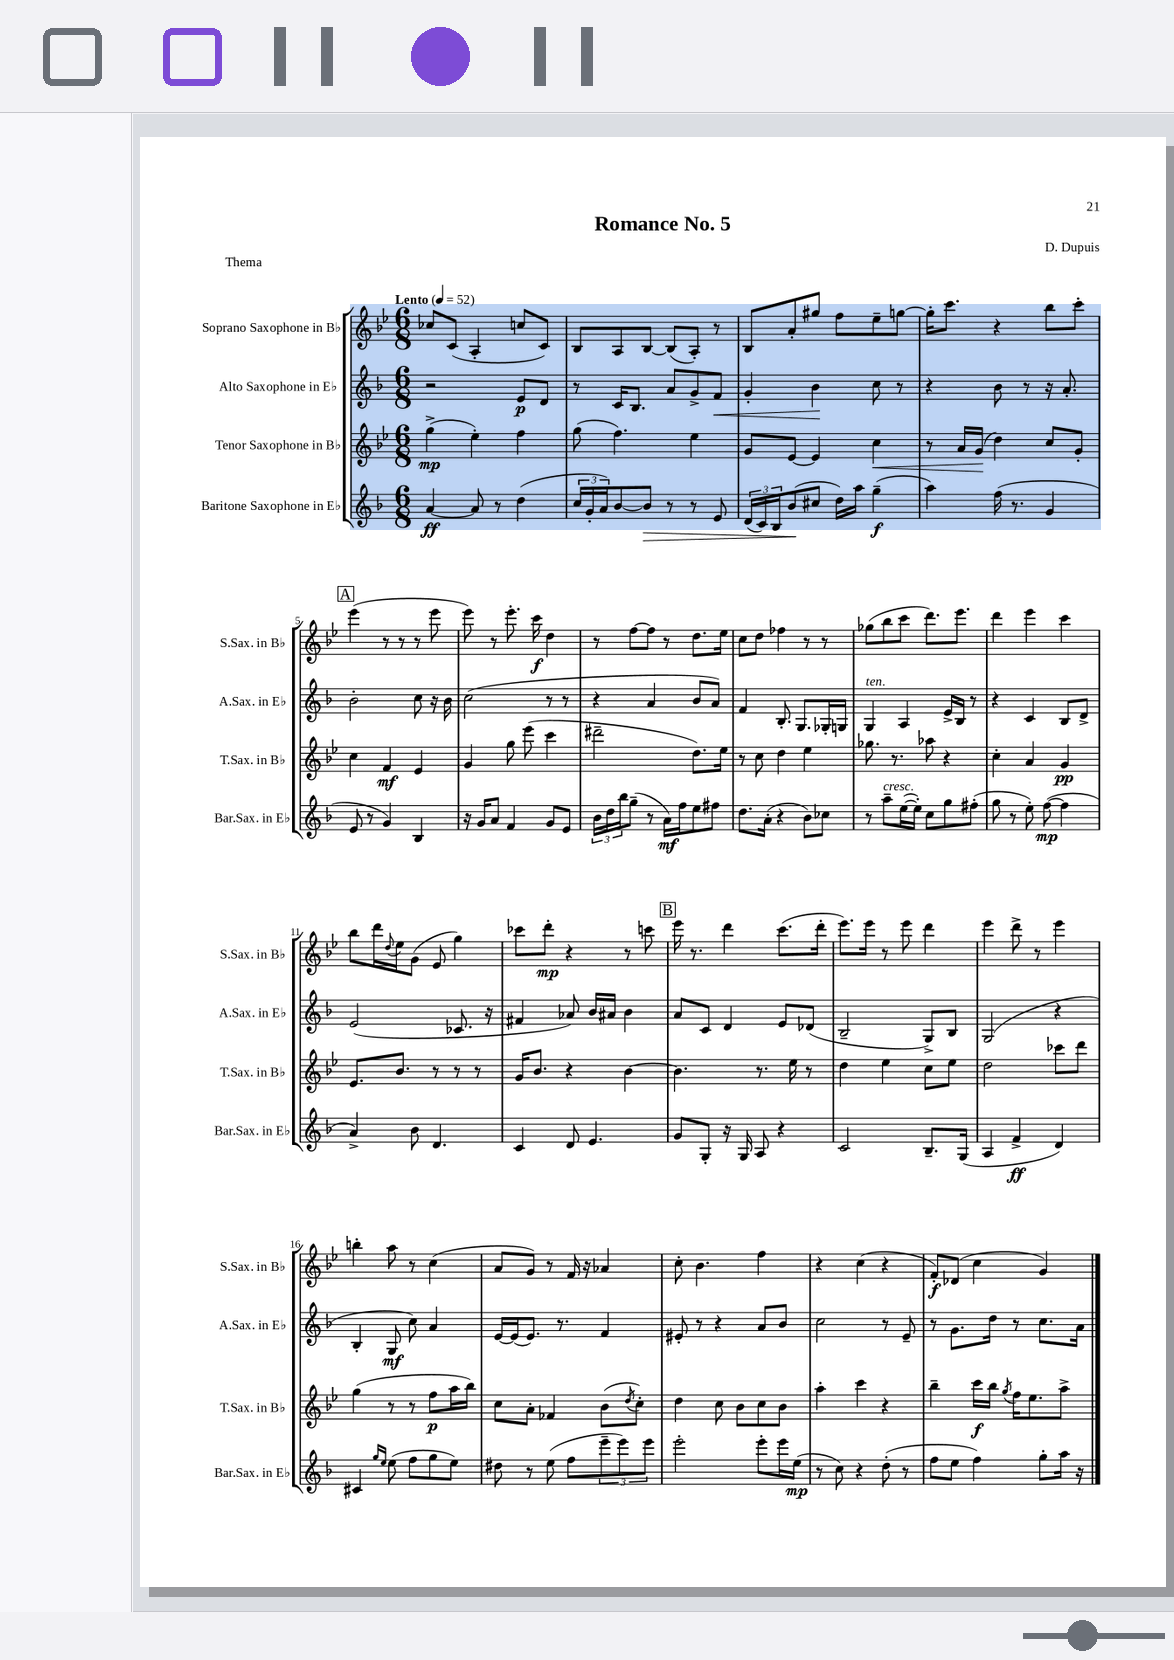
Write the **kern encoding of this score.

**kern	**dynam	**kern	**dynam	**kern	**dynam	**kern	**dynam
*part4	*part4	*part3	*part3	*part2	*part2	*part1	*part1
*staff4	*staff4	*staff3	*staff3	*staff2	*staff2	*staff1	*staff1
*I"Baritone Saxophone in E♭	*	*I"Tenor Saxophone in B♭	*	*I"Alto Saxophone in E♭	*	*I"Soprano Saxophone in B♭	*
*I'Bar.Sax. in E♭	*	*I'T.Sax. in B♭	*	*I'A.Sax. in E♭	*	*I'S.Sax. in B♭	*
*clefG2	*	*clefG2	*	*clefG2	*	*clefG2	*
*k[b-]	*	*k[b-e-]	*	*k[b-]	*	*k[b-e-]	*
*M6/8	*	*M6/8	*	*M6/8	*	*M6/8	*
*MM52	*	*MM52	*	*MM52	*	*MM52	*
=1	=1	=1	=1	=1	=1	=1	=1
!	!	!	!	!	!	!LO:TX:a:B:t=Lento	!
[4a/	ff	(4gg^\	mp	2r	.	8cc-X/L	.
.	.	.	.	.	.	(8c/J	.
8a/]	.	4ee-'\)	.	.	.	4A'/	.
8r	.	.	.	.	.	.	.
(4dd\	.	4ff\	.	8e/L	p	8ccn/L	.
.	.	.	.	8d/J	.	8c/J)	.
=2	=2	=2	=2	=2	=2	=2	=2
24cc/LL	.	(8gg\	.	8r	.	8B-/L	.
24g'/	.	.	.	.	.	.	.
24a/J)	.	.	.	.	.	.	.
[8b-/	.	4.ff\)	.	16c/KL	.	8A/	.
.	.	.	.	8.B-/J	.	.	.
!	!LO:HP:b	!	!	!	!	!	!
8b-/J]	>	.	.	.	.	[8B-/J	.
8r	.	.	.	8a/L	.	(8B-/L]	.
8r	.	4ee-\	.	8g^/	.	8A'/J)	.
!	!	!	!	!	!LO:HP:b	!	!
8e/	.	.	.	8f/J	<	8r	.
=3	=3	=3	=3	=3	=3	=3	=3
(24d/LL	.	8g/L	.	4g'/	.	8B-/L	.
24c/)	.	.	.	.	.	.	.
24B-/J	.	.	.	.	.	.	.
(8b-/	.	[8e-/J	.	.	.	8a'/	.
8cc#X/J	]	4e-/]	.	4b-\	.	8gg#X/J	.
16dd\LL)	.	.	.	.	.	8ff\L	.
16aa\JJ	.	.	.	.	.	.	.
!	!	!	!LO:HP:b	!	!	!	!
(4gg~\	f	4cc\	<	8cc\	[	8ee-~\	.
.	.	.	.	8r	.	[8ggn\J	.
=4	=4	=4	=4	=4	=4	=4	=4
4aa\)	.	8r	.	4r	.	16gg'\KL]	.
.	.	.	.	.	.	8.ccc\J	.
.	.	16a/LL	.	.	.	.	.
.	.	(16g/JJ	.	.	.	.	.
(16ff\	.	4dd\)	[	8b-\	.	4r	.
8.r	.	.	.	.	.	.	.
.	.	.	.	8r	.	.	.
4g/	.	8cc/L	.	16r	.	8bb-\L	.
.	.	.	.	8.a'/	.	.	.
.	.	8g'/J	.	.	.	8ccc'\J	.
!!LO:LB:g=z
!!LO:REH:place=s1:t=A
=5	=5	=5	=5	=5	=5	=5	=5
8e/	.	4cc\	.	2b-'\	.	(4eee-\	.
8r	.	.	.	.	.	.	.
4g/)	.	4f/	mf	.	.	8r	.
.	.	.	.	.	.	8r	.
4B-/	.	4e-/	.	8cc\	.	8r	.
.	.	.	.	16r	.	8eee-\	.
.	.	.	.	16b-\	.	.	.
=6	=6	=6	=6	=6	=6	=6	=6
16r	.	4g/	.	(2cc\	.	8eee-\)	.
16g/KL	.	.	.	.	.	.	.
8a/J	.	.	.	.	.	8r	.
4f/	.	8gg\	.	.	.	8.eee-'\	.
.	.	(8eee-\	.	.	.	.	.
.	.	.	.	.	.	16ccc\	f
8g/L	.	4ccc\	.	8r	.	4dd\	.
8e/J	.	.	.	8r	.	.	.
=7	=7	=7	=7	=7	=7	=7	=7
24b-\LL	.	2ddd#X~\	.	4r	.	8r	.
24dd\	.	.	.	.	.	.	.
24bb-\J	.	.	.	.	.	.	.
(8gg~\J	.	.	.	.	.	[8ff\L	.
8r	.	.	.	4a/	.	8ff\J]	.
16a\LL)	mf	.	.	.	.	8r	.
16ff\J	.	.	.	.	.	.	.
8ee\	.	8.dd\L)	.	8b-/L	.	8.dd\L	.
8ff#X\J	.	.	.	8a/J)	.	.	.
.	.	16ee-\Jk	.	.	.	16ee-\Jk	.
=8	=8	=8	=8	=8	=8	=8	=8
8.dd\L	.	8r	.	4f/	.	8cc\L	.
.	.	8cc\	.	.	.	8dd\J	.
(16a'\Jk	.	.	.	.	.	.	.
4r	.	4dd\	.	8.B-'/	.	4ff-X\	.
.	.	.	.	8.G/L	.	.	.
8b-\L)	.	4ee-\	.	.	.	8r	.
8cc-X\J	.	.	.	16G-X'/L	.	8r	.
.	.	.	.	16Gn/JJ	.	.	.
=9	=9	=9	=9	=9	=9	=9	=9
!	!	!	!	!LO:TX:a:i:t=ten.	!	!	!
8r	.	8.gg-X\	.	4G/	.	(8gg-X\L	.
!LO:TX:a:i:t=cresc.	!	!	!	!	!	!	!
8aa~\L	.	.	.	.	.	8bb-\	.
.	.	8.r	.	.	.	.	.
([16ee\L	.	.	.	4A/	.	8ccc\J	.
16ee'\JJ])	.	.	.	.	.	.	.
8cc\L	.	8aa-X\	.	.	.	8.ddd\L)	.
8gg\	.	4r	.	16e^/LL	.	.	.
.	.	.	.	16B-/JJ	.	8.eee-\J	.
(8ff#X'\J	.	.	.	8r	.	.	.
=10	=10	=10	=10	=10	=10	=10	=10
8gg\	.	4cc'\	.	4r	.	4ddd\	.
8r	.	.	.	.	.	.	.
8ee'\)	.	4a/	.	4c/	.	4eee-\	.
([8ff\	mp	.	.	.	.	.	.
4ff\]	.	4g/	pp	8B-/L	.	4ccc\	.
.	.	.	.	8d^/J	.	.	.
!!LO:LB:g=z
=11	=11	=11	=11	=11	=11	=11	=11
4a^/)	.	8.e-/L	.	(2e/	.	8bb-\L	.
.	.	.	.	.	.	16ddd\L	.
.	.	.	.	.	.	8qqdd/	.
.	.	8.b-/J	.	.	.	16ee-\J	.
8b-\	.	.	.	.	.	(8g\J	.
4.d/	.	8r	.	.	.	8e-/	.
.	.	8r	.	8.c-X/	.	4gg\)	.
.	.	8r	.	.	.	.	.
.	.	.	.	16r	.	.	.
=12	=12	=12	=12	=12	=12	=12	=12
4c/	.	16g/KL	.	4f#X/	.	8ccc-X\L	.
.	.	8.b-/J	.	.	.	.	.
.	.	.	.	.	.	8ddd'\J	mp
8d/	.	4r	.	8a-X/)	.	4r	.
4.e/	.	.	.	16b-/LL	.	.	.
.	.	.	.	16a#X/JJ	.	.	.
.	.	[4b-\	.	4b-\	.	8r	.
.	.	.	.	.	.	8cccn\	.
!!LO:REH:place=s1:t=B
=13	=13	=13	=13	=13	=13	=13	=13
8g/L	.	4.b-\]	.	8a/L	.	16eee-\	.
.	.	.	.	.	.	8.r	.
8G'/J	.	.	.	8c/J	.	.	.
16r	.	.	.	4d/	.	4ddd\	.
16G/	.	.	.	.	.	.	.
8A/	.	8.r	.	.	.	.	.
4r	.	.	.	8e/L	.	(8.ccc\L	.
.	.	16ee-\	.	.	.	.	.
.	.	8r	.	(8d-X/J	.	.	.
.	.	.	.	.	.	16ddd'\Jk	.
=14	=14	=14	=14	=14	=14	=14	=14
2c/	.	4dd\	.	2B-~/	.	8.eee-\L)	.
.	.	.	.	.	.	16eee-\Jk	.
.	.	4ee-\	.	.	.	8r	.
.	.	.	.	.	.	8eee-\	.
8.B-~/L	.	8cc\L	.	8G^/L)	.	4ddd\	.
.	.	8ee-\J	.	8B-/J	.	.	.
(16G/Jk	.	.	.	.	.	.	.
=15	=15	=15	=15	=15	=15	=15	=15
4A/	.	2dd\	.	(2G/	.	4eee-\	.
4f^/	ff	.	.	.	.	8ddd^\	.
.	.	.	.	.	.	8r	.
4d/)	.	8ccc-X\L	.	4r	.	4eee-\	.
.	.	8ddd\J	.	.	.	.	.
!!LO:LB:g=z
=16	=16	=16	=16	=16	=16	=16	=16
4c#X/	.	(4gg\	.	4B-'/	.	4bbn'\	.
16qqgg/LL	.	.	.	.	.	.	.
16qqee/JJ	.	.	.	.	.	.	.
(8ee\	.	8r	.	8G/	mf	8aa\	.
8ff\L	.	8r	.	8cc\)	.	8r	.
8gg\	.	8ff\L	p	4a/	.	(4cc\	.
8ee\J)	.	16aa\L	.	.	.	.	.
.	.	16bb-\JJ)	.	.	.	.	.
=17	=17	=17	=17	=17	=17	=17	=17
8dd#X\	.	8cc\L	.	[16e/LL	.	8a/L	.
.	.	.	.	(16e/J]	.	.	.
8r	.	8a'\J	.	8.e/J)	.	8g/J)	.
(8ee\	.	4f-X/	.	.	.	8r	.
.	.	.	.	8.r	.	.	.
8ff\L	.	.	.	.	.	16f/	.
.	.	.	.	.	.	16r	.
12eee~\	.	(8b-\L	.	4f/	.	4a-X/	.
12eee\)	.	.	.	.	.	.	.
.	.	8qdd/	.	.	.	.	.
.	.	8cc'\J)	.	.	.	.	.
12eee\J	.	.	.	.	.	.	.
=18	=18	=18	=18	=18	=18	=18	=18
2eee'\	.	4dd\	.	8e#X'/	.	8cc'\	.
.	.	.	.	8r	.	4.b-\	.
.	.	8cc\	.	4r	.	.	.
.	.	8b-\L	.	.	.	.	.
8eee'\L	.	8cc\	.	8a/L	.	4ff\	.
16eee\L	.	8b-\J	.	8b-/J	.	.	.
(16ee\JJ	mp	.	.	.	.	.	.
=19	=19	=19	=19	=19	=19	=19	=19
8r	.	4aa'\	.	2cc\	.	4r	.
8cc\)	.	.	.	.	.	.	.
4r	.	4ccc\	.	.	.	(4cc\	.
(8dd'\	.	4r	.	8r	.	4r	.
8r	.	.	.	8e~/	.	.	.
=20	=20	=20	=20	=20	=20	=20	=20
8ff\L	.	4bb-~\	.	8r	.	8f'/L)	f
8ee\J	.	.	.	8.g\L	.	(8d-X/J	.
4ff\)	.	16ccc\LL	f	.	.	4cc\	.
.	.	16bb-\JJ	.	16dd\Jk	.	.	.
.	.	8qgg/	.	.	.	.	.
.	.	16ff\KL	.	8r	.	.	.
.	.	8.ee-\	.	.	.	.	.
8gg'\L	.	.	.	8.cc\L	.	4g/)	.
16aa\Jk	.	8aa^\J	.	.	.	.	.
16r	.	.	.	16a\Jk	.	.	.
==	==	==	==	==	==	==	==
*-	*-	*-	*-	*-	*-	*-	*-
